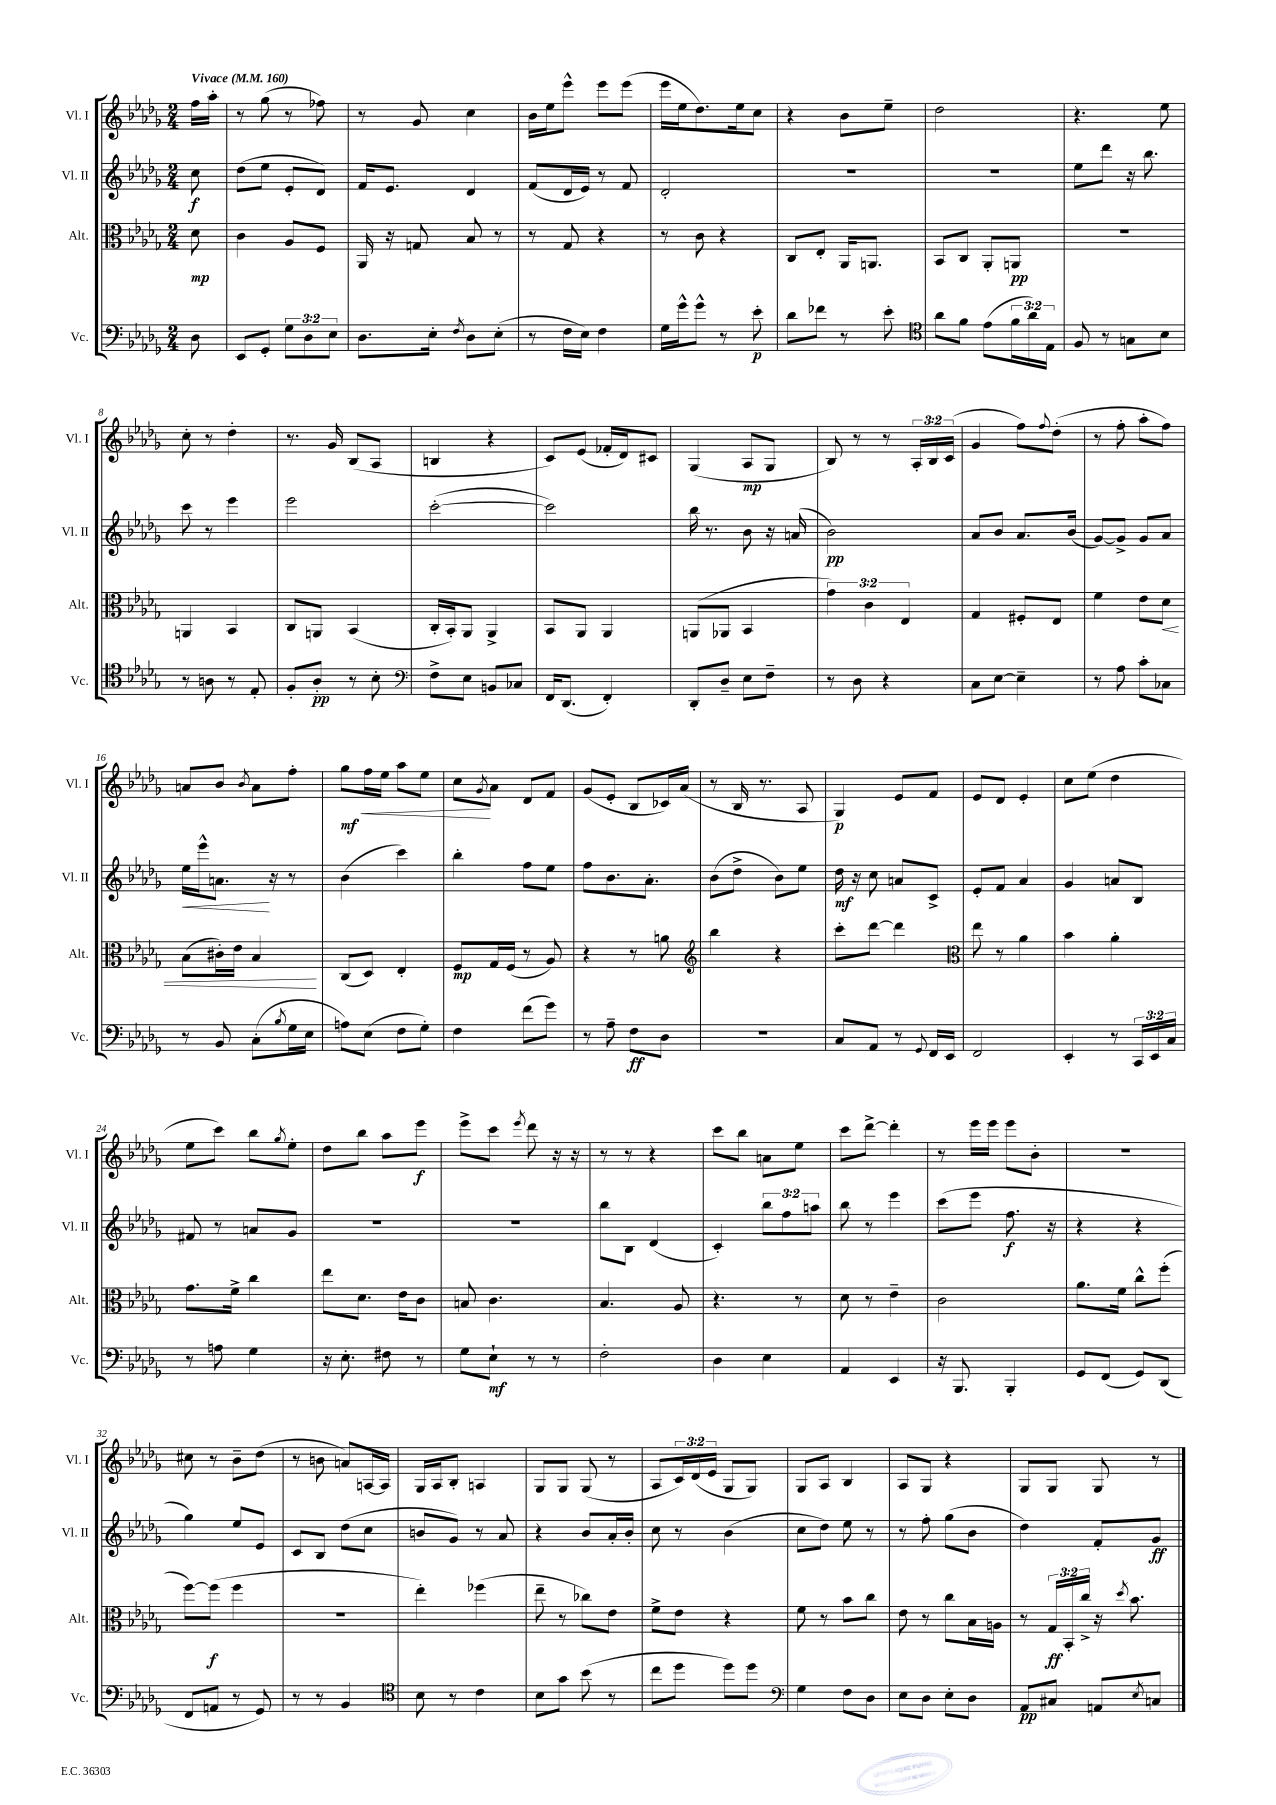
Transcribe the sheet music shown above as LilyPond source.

<<
\new StaffGroup <<
\new Staff = "s0" \with { instrumentName = "Vl. I" shortInstrumentName = "Vl. I" } {
    \clef treble \key des \major \numericTimeSignature \time 2/4 \override Staff.TupletNumber.text = #tuplet-number::calc-fraction-text \partial 8 \tempo "Vivace" 4 = 160
    f''16 aes''16-. |
    r8 ges''8( r8 fes''8) |
    r8 ges'8 c''4 |
    bes'16 ees''16 ees'''8-^ ees'''8 ees'''8( |
    ees'''16 ees''16 des''8.) ees''16 c''8 |
    r4 bes'8 ees''8-- |
    des''2 |
    r4. ees''8 |
    c''8-. r8 des''4-. |
    r8. ges'16 bes8( aes8 |
    b4 r4 |
    c'8) ees'8( fes'16-. des'16) cis'8 |
    ges4( aes8\mp ges8 |
    bes8) r8 r8 \tuplet 3/2 { aes16-. bes16 c'16( } |
    ges'4 f''8) \appoggiatura { f''8 } des''8-.( |
    r8 f''8-. aes''8-. f''8) |
    a'8 bes'8 \acciaccatura { bes'8 } a'8 f''8-. |
    ges''8\mf\< f''16 ees''16 aes''8 ees''8 |
    c''8\! \acciaccatura { ges'8 } aes'8 des'8 f'8 |
    ges'8( ees'8-. bes8 ces'16) aes'16( |
    r8 bes16 r8. aes8 |
    ges4\p) ees'8 f'8 |
    ees'8 des'8 ees'4-. |
    c''8 ees''8( des''4 |
    ees''8 c'''8) bes''8 \acciaccatura { ges''8 } ees''8-. |
    des''8 bes''8 aes''8 ees'''8\f |
    ees'''8-> c'''8 \acciaccatura { ees'''8 } des'''8 r16 r16 |
    r8 r8 r4 |
    c'''8 bes''8 a'8 ees''8 |
    c'''8 des'''8~-> des'''4-. |
    r8 ees'''16 ees'''16 ees'''8 bes'8-. |
    R2 |
    cis''8 r8 bes'8-- des''8( |
    r8 b'8 a'8) a16~ a16 |
    ges16 aes16 bes8-. a4 |
    ges8 ges8 ges8( r8 |
    aes8 \tuplet 3/2 { c'16) des'16( ees'16 } ges8 ges8) |
    ges8 aes8 bes4 |
    aes8 ges8 r4 |
    ges8 ges8 ges8 r8 \bar "|." |
}
\new Staff = "s1" \with { instrumentName = "Vl. II" shortInstrumentName = "Vl. II" } {
    \clef treble \key des \major \numericTimeSignature \time 2/4 \override Staff.TupletNumber.text = #tuplet-number::calc-fraction-text \partial 8
    c''8\f |
    des''8( ees''8 ees'8-. des'8) |
    f'16 ees'8. des'4 |
    f'8( des'16 ees'16) r8 f'8 |
    des'2-. |
    R2 |
    R2 |
    ees''8 des'''8 r16 bes''8. |
    c'''8 r8 ees'''4 |
    ees'''2 |
    c'''2~-.( |
    c'''2) |
    bes''16 r8. bes'8 r16 a'16( |
    bes'2\pp) |
    aes'8 bes'8 aes'8. bes'16( |
    ges'8~) ges'8-> ges'8 aes'8 |
    ees''16\< ees'''16-^ a'8.\! r16 r8 |
    bes'4( c'''4) |
    bes''4-. f''8 ees''8 |
    f''8 bes'8. aes'8.-. |
    bes'8( des''8-> bes'8) ees''8 |
    des''16\mf r16 c''8 a'8 c'8-> |
    ees'8-. f'8 aes'4 |
    ges'4 a'8 bes8 |
    fis'8 r8 a'8 ges'8 |
    R2 |
    R2 |
    bes''8 bes8 des'4( |
    c'4-.) \tuplet 3/2 { bes''8 f''8 a''8 } |
    bes''8 r8 ees'''4 |
    c'''8( ees'''8 f''8.\f r16 |
    r4 r4 |
    ges''4) ees''8 ees'8 |
    c'8 bes8 des''8( c''8 |
    b'8 ges'8) r8 aes'8 |
    r4 bes'8 aes'16-. bes'16-. |
    c''8 r8 bes'4( |
    c''8 des''8) ees''8 r8 |
    r8 f''8-. ges''8( bes'8 |
    des''4) f'8-. ges'8\ff \bar "|." |
}
\new Staff = "s2" \with { instrumentName = "Alt." shortInstrumentName = "Alt." } {
    \clef alto \key des \major \numericTimeSignature \time 2/4 \override Staff.TupletNumber.text = #tuplet-number::calc-fraction-text \partial 8
    des'8\mp |
    c'4 aes8 f8 |
    aes,16 r16 g8 bes8 r8 |
    r8 ges8 r4 |
    r8 c'8 r4 |
    c8 ees8-. aes,16 a,8. |
    bes,8 c8 aes,8-. a,8\pp |
    r2 |
    a,4 bes,4 |
    c8 a,8 bes,4( |
    c16-. bes,16-.) aes,8 aes,4-> |
    bes,8 aes,8 aes,4 |
    a,8( aes,8 bes,4 |
    \tuplet 3/2 { ges'4) c'4 ees4 } |
    ges4 fis8-. ees8 |
    f'4 ees'8 des'8\< |
    bes8( cis'16-.) ees'16 bes4\! |
    c8( des8) ees4-. |
    f8\mp ges16 f16( r8 aes8) |
    r4 r8 a'8 |
    \clef treble bes''4 r4 |
    c'''8-. des'''8~ des'''4 |
    \clef alto ees''8 r8 aes'4 |
    bes'4 aes'4-. |
    ges'8. f'16-> c''4 |
    ees''8 des'8. ees'16 c'8 |
    b8 c'4. |
    bes4. aes8 |
    r4. r8 |
    des'8 r8 ees'4-- |
    c'2 |
    aes'8. f'16 c''8-^ f''8-.( |
    f''8~) f''8\f( f''4 |
    R2 |
    ees''4-.) fes''4( |
    ees''8-- r8 ces''8) ees'8 |
    f'8-> ees'8 r4 |
    f'8 r8 bes'8 c''8 |
    ees'8 r8 c''8 bes16 a16 |
    r8 \tuplet 3/2 { ges16\ff bes,16-. c''16-> } r16 \acciaccatura { des''8 } bes'8. \bar "|." |
}
\new Staff = "s3" \with { instrumentName = "Vc." shortInstrumentName = "Vc." } {
    \clef bass \key des \major \numericTimeSignature \time 2/4 \override Staff.TupletNumber.text = #tuplet-number::calc-fraction-text \partial 8
    des8 |
    ees,8 ges,8-. \tuplet 3/2 { ges8 des8 ees8 } |
    des8. ees16-. \acciaccatura { f8 } des8 ees8-.( |
    r8 f16 ees16) f4 |
    ges16 ges'16-^ ges'8-^ r8 ees'8-.\p |
    des'8 fes'8 r8 ees'8-. |
    \clef tenor aes'8 f'8 ees'8( \tuplet 3/2 { f'16 aes'16) ees16 } |
    f8 r8 g8 bes8 |
    r8 a8 r8 ees8-. |
    f8-. aes8-.\pp r8 bes8-. |
    \clef bass f8-> ees8 b,8 ces8 |
    f,16 des,8.( f,4-.) |
    des,8-. des8-- ees8 f8-- |
    r8 des8 r4 |
    c8 ees8~ ees4-- |
    r8 aes8 c'8-. ces8 |
    r8 bes,8 c8-.( \acciaccatura { bes8 } ges16 ees16 |
    a8) ees8( f8 ges8-.) |
    f4 f'8( ges'8) |
    r8 aes8-- f8\ff des8 |
    R2 |
    c8 aes,8 r8 \appoggiatura { ges,8 } f,16 ees,16 |
    f,2 |
    ees,4-. r8 \tuplet 3/2 { c,16 ees,16 c16 } |
    r8 a8 ges4 |
    r16 ees8.-. fis8 r8 |
    ges8 ees8-!\mf r8 r8 |
    f2-. |
    des4 ees4 |
    aes,4 ees,4 |
    r16 bes,,8. bes,,4-. |
    ges,8 f,8( ges,8) des,8( |
    f,8 a,8 r8 ges,8) |
    r8 r8 bes,4 |
    \clef tenor bes8 r8 c'4 |
    bes8 ges'8 bes'8( r8 |
    c''8 des''8 des''8) des''8 |
    \clef bass ges4 f8 des8 |
    ees8 des8 ees8-. des8 |
    aes,8\pp cis8 a,8 \acciaccatura { ees8 } c8 \bar "|." |
}
>>
>>
